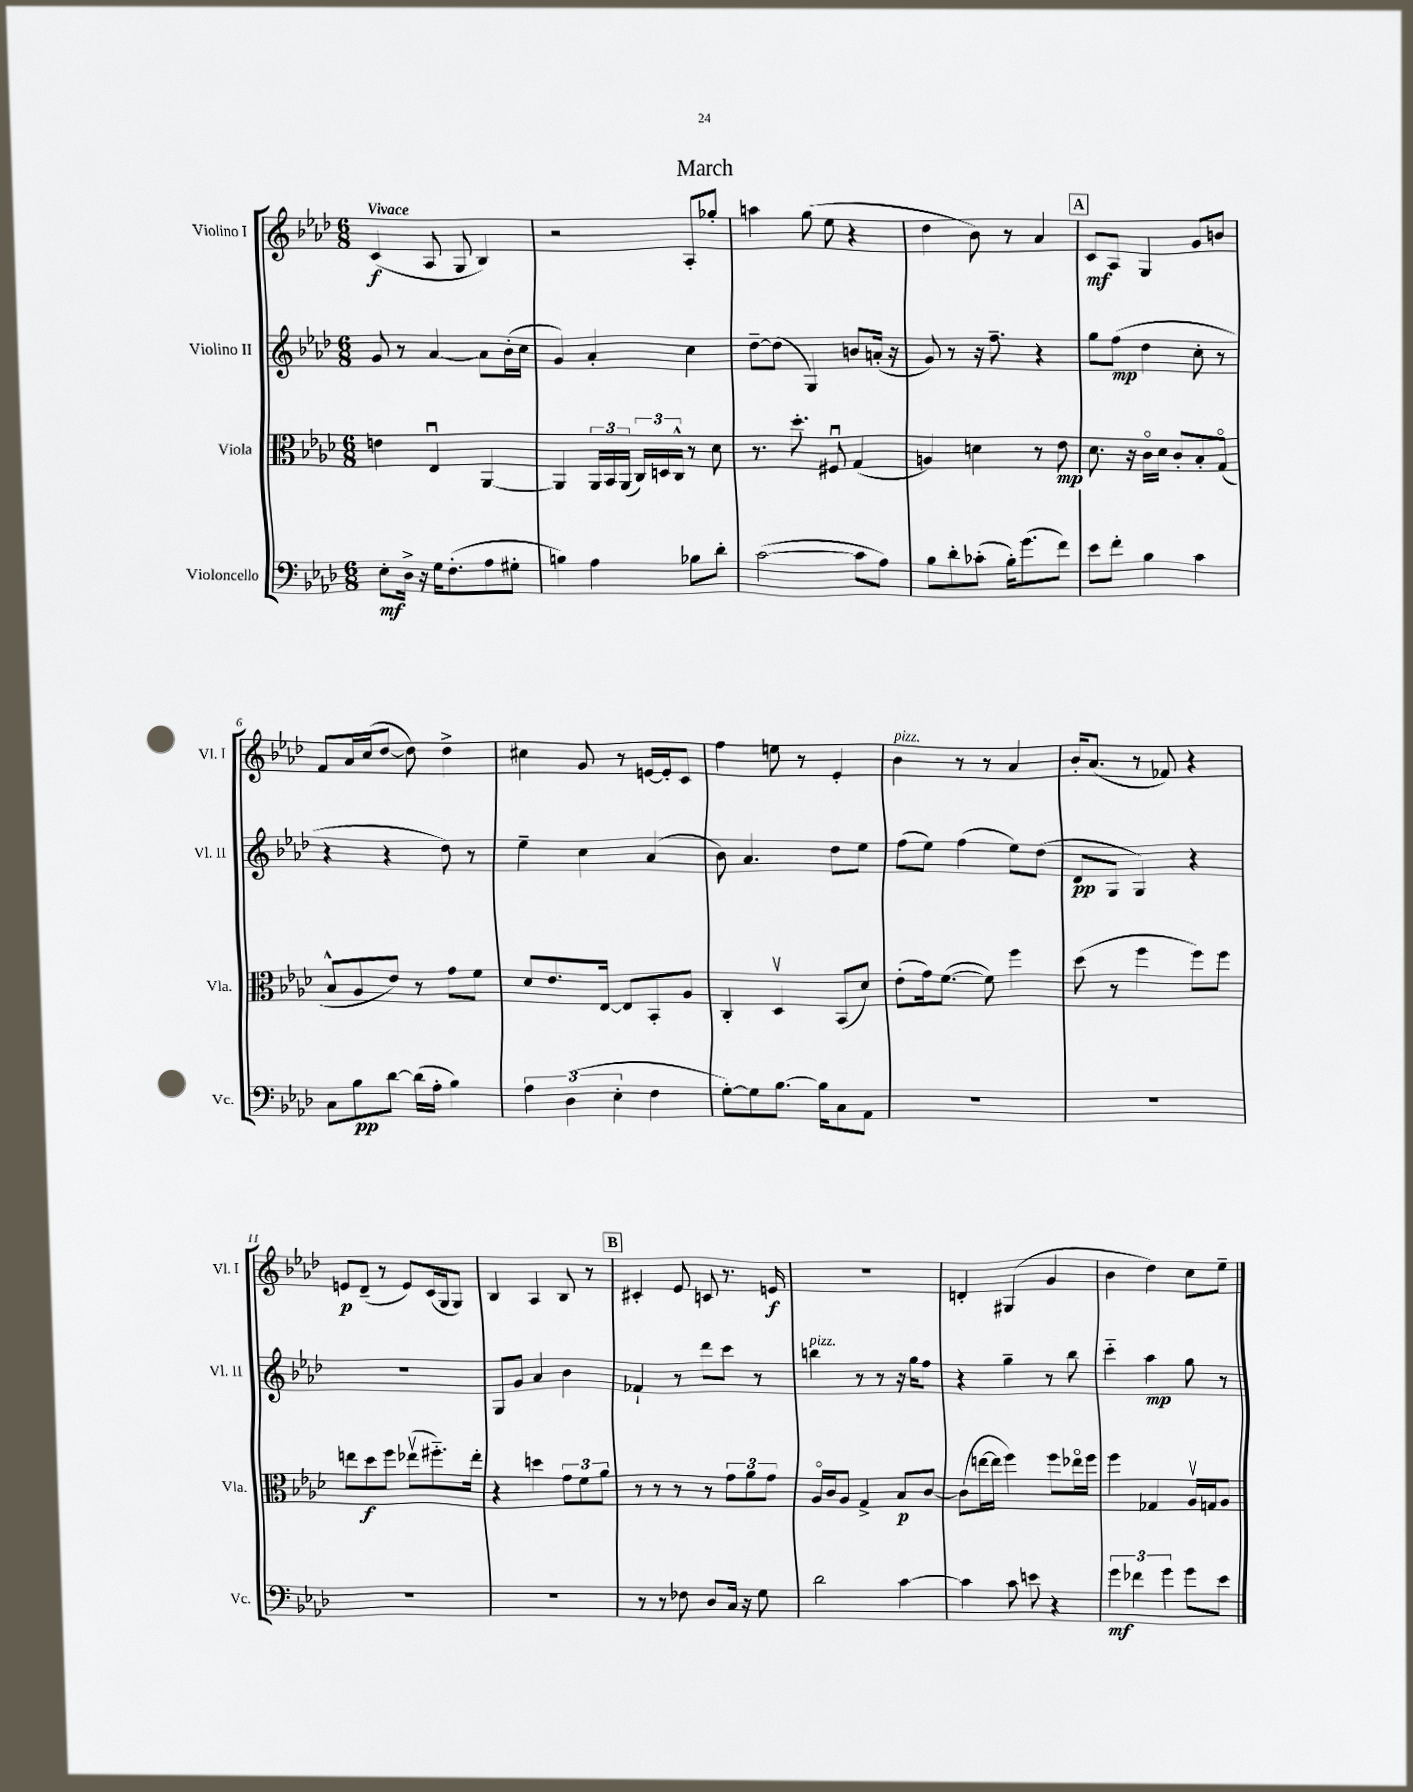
\header { title = "March" }
<<
\new StaffGroup <<
\new Staff = "s0" \with { instrumentName = "Violino I" shortInstrumentName = "Vl. I" } {
    \clef treble \key aes \major \numericTimeSignature \time 6/8 \tempo "Vivace"
    c'4\f( aes8 g8 bes4) |
    r2 aes8-. ges''8-. |
    a''4 g''8( ees''8 r4 |
    des''4 bes'8) r8 aes'4 |
    \mark \markup { \box "A" } c'8\mf aes8 g4 g'8 b'8 |
    f'8 aes'16 c''16( des''8~ des''8) des''4-> |
    cis''4 g'8 r8 e'16~ e'16-. c'8 |
    f''4 e''8 r8 ees'4-. |
    bes'4^\markup { \italic "pizz." } r8 r8 aes'4 |
    bes'16-. aes'8.( r8 fes'8) r4 |
    e'8\p des'8--( r8 e'8) c'16( g16 g8) |
    bes4 aes4 bes8 r8 |
    \mark \markup { \box "B" } cis'4-. ees'8 c'8 r8. e'16\f |
    R2. |
    d'4-. gis4( g'4 |
    bes'4 des''4) c''8 ees''8-- \bar "|." |
}
\new Staff = "s1" \with { instrumentName = "Violino II" shortInstrumentName = "Vl. II" } {
    \clef treble \key aes \major \numericTimeSignature \time 6/8
    g'8 r8 aes'4~ aes'8 bes'16-.( c''16 |
    g'4) aes'4-. c''4 |
    des''8~-- des''8( g4) b'8 a'16-.( r16 |
    g'8) r8 r16 f''8.-- r4 |
    \mark \markup { \box "A" } g''8 f''8\mp( des''4 c''8-. r8 |
    r4 r4 des''8) r8 |
    ees''4-- c''4 aes'4( |
    bes'8) aes'4. des''8 ees''8 |
    f''8( ees''8) f''4( ees''8) des''8( |
    des'8\pp g8 g4) r4 |
    R2. |
    g8 g'8 aes'4 bes'4 |
    \mark \markup { \box "B" } fes'4-! r8 des'''8 c'''8 r8 |
    b''4^\markup { \italic "pizz." } r8 r8 r16 g''16 f''8 |
    r4 g''4-- r8 bes''8 |
    c'''4-_ aes''4\mp g''8 r8 \bar "|." |
}
\new Staff = "s2" \with { instrumentName = "Viola" shortInstrumentName = "Vla." } {
    \clef alto \key aes \major \numericTimeSignature \time 6/8
    e'4 ees4\downbow aes,4~ |
    aes,4 \tuplet 3/2 { aes,16 bes,16 aes,16( } \tuplet 3/2 { c16) d16 c16-^ } r8 des'8 |
    r8. des''8.-. fis8\downbow g4( |
    a4) d'4 r8 ees'8\mp |
    \mark \markup { \box "A" } des'8. r16 c'16\flageolet des'16 c'8-. bes8-. g8\flageolet( |
    bes8-^ aes8 ees'8) r8 g'8 f'8 |
    des'8 ees'8. ees16~ ees8 bes,8-. aes8 |
    c4-. des4\upbow bes,8( des'8) |
    ees'8-.( g'16) f'8.~( f'8) f''4 |
    des''8( r8 f''4 f''8) f''8 |
    e''8 des''8\f f''8 ees''8\upbow( fis''8.-_) ees''16-. |
    r4 d''4 \tuplet 3/2 { g'8 f'8 aes'8 } |
    \mark \markup { \box "B" } r8 r8 r8 r8 \tuplet 3/2 { g'8 aes'8 g'8 } |
    aes16\flageolet c'16 aes8 g4-> bes8\p c'8~ |
    c'8( e''16~ e''16 f''4) f''8 ees''16\flageolet f''16 |
    f''4 ges4 aes16\upbow g16 aes8 \bar "|." |
}
\new Staff = "s3" \with { instrumentName = "Violoncello" shortInstrumentName = "Vc." } {
    \clef bass \key aes \major \numericTimeSignature \time 6/8
    ees8-.\mf des16-> r16 g16 f8.-.( aes8 gis8-. |
    b4) aes4 bes8 des'8-. |
    c'2~( c'8 aes8) |
    bes8 des'8-. ces'8-.( bes16-.) g'8.( f'8) |
    \mark \markup { \box "A" } ees'8 f'8-. bes4 c'4 |
    c8 bes8\pp des'8~ des'16( aes16-. bes4) |
    \tuplet 3/2 { aes4 des4( ees4-. } f4 |
    g8~-.) g8 bes8.~ bes16 c8 aes,8 |
    R2. |
    R2. |
    R2. |
    R2. |
    \mark \markup { \box "B" } r8 r8 fes8 des8 c16 r16 g8 |
    des'2 c'4~ |
    c'4 c'8 e'8 r4 |
    \tuplet 3/2 { g'4\mf fes'4 g'4 } g'8 ees'8 \bar "|." |
}
>>
>>
